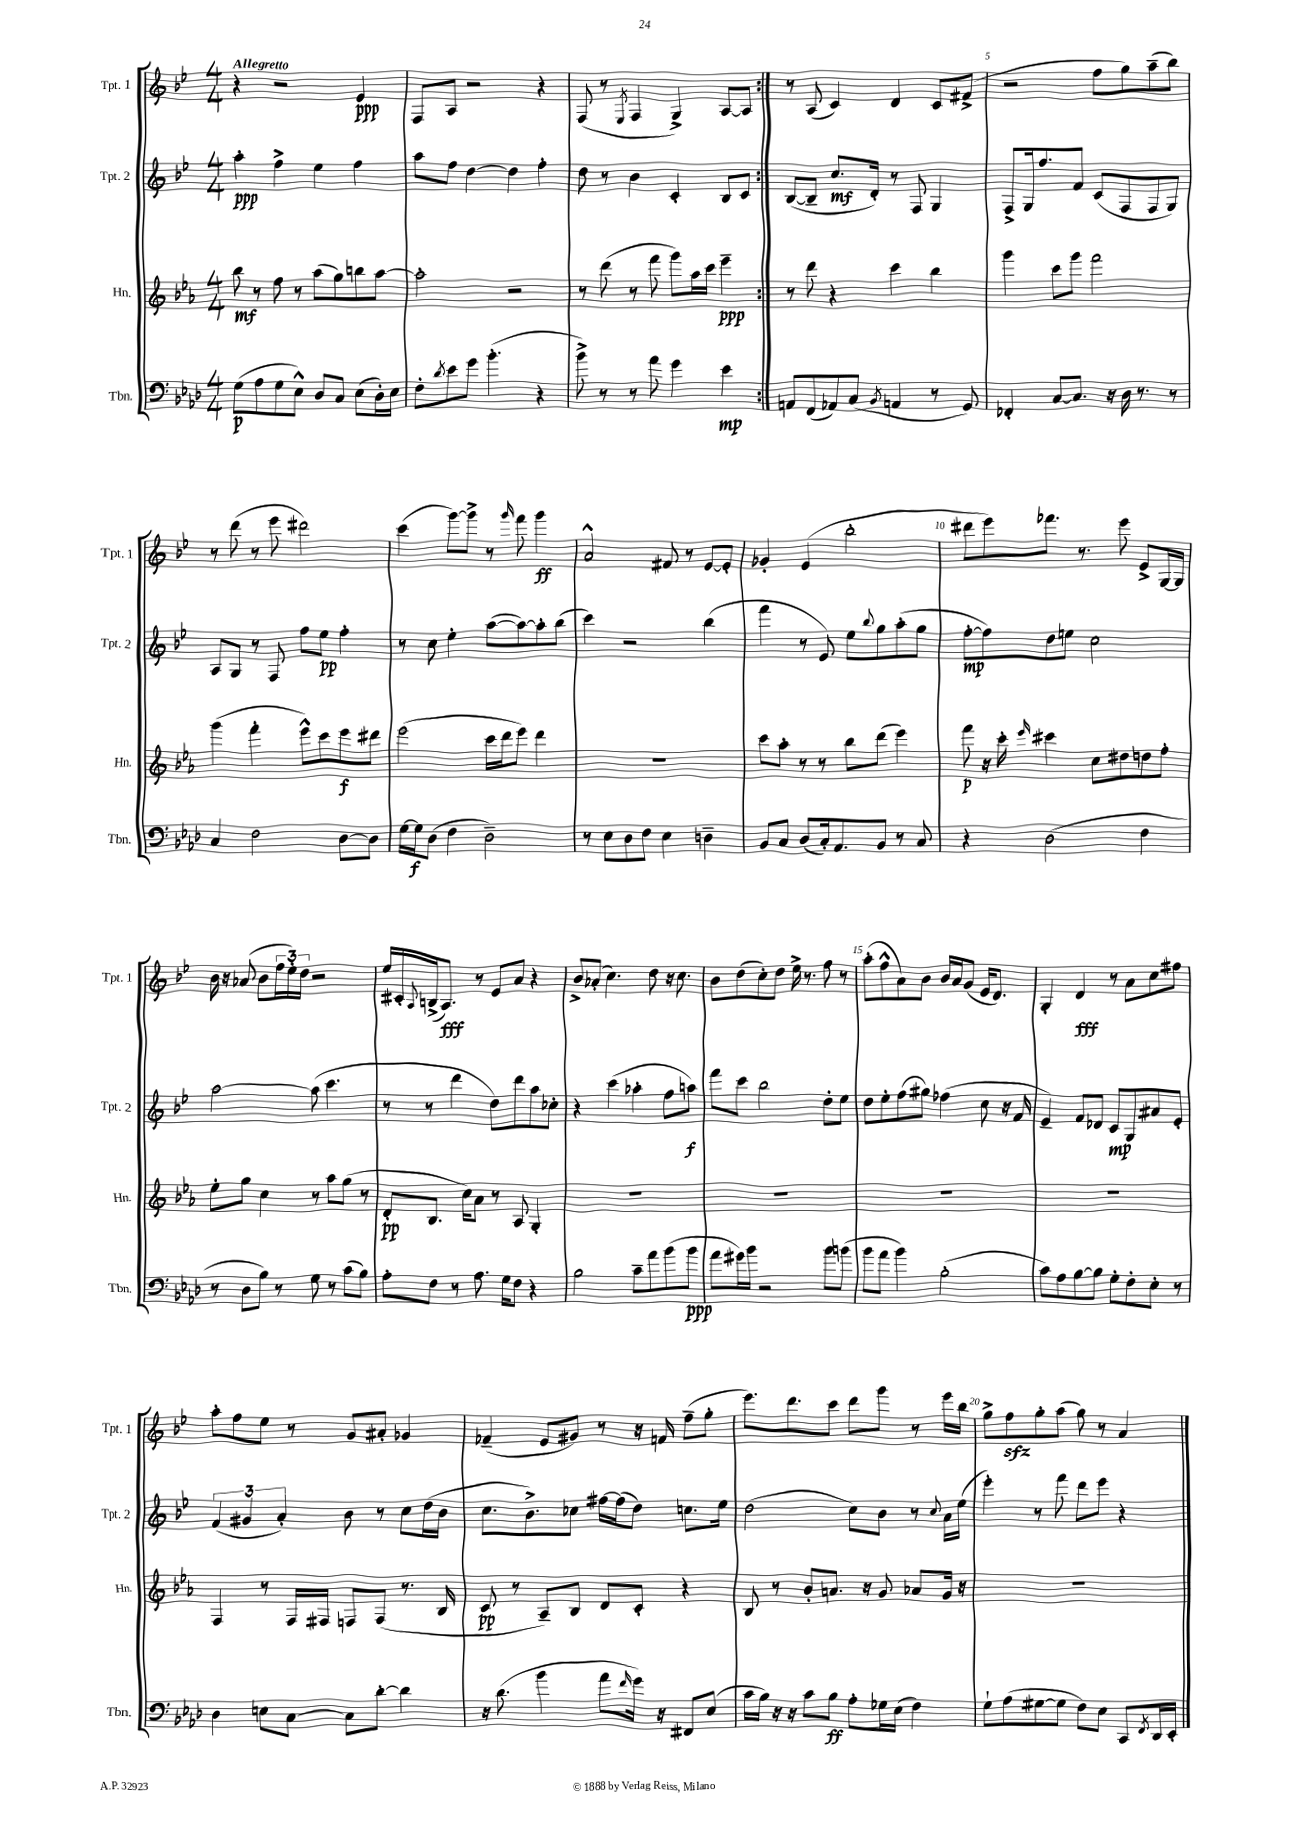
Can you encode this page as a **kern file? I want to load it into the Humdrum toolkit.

**kern	**kern	**kern	**kern
*staff4	*staff3	*staff2	*staff1
*clefF4	*clefG2	*clefG2	*clefG2
*k[b-e-a-d-]	*k[b-e-a-]	*k[b-e-]	*k[b-e-]
*M4/4	*M4/4	*M4/4	*M4/4
(8G	8bb-	4aa'	4r
8A-	8r	.	.
8G	8ff	4ff^	2r
8E-^^)	8r	.	.
8D-	(8aa-	4ee-	.
8C	8gg)	.	.
(8E-	8bb	4ff	4e-
16D-')	[8aa-	.	.
16E-	.	.	.
=	=	=	=
8F'	2aa-']	8aa	8F
8qd-	.	.	.
8e-	.	8ff	8A
8g	.	[4dd	2r
(4.b-'	.	.	.
.	2r	4dd]	.
4r	.	4ff'	4r
=	=	=	=
8b-^)	8r	8dd	(8F
8r	(8ddd	8r	8r
.	.	.	8qE-
8r	8r	4b-	4F
8a-	8fff	.	.
4g	8ggg)	4c'	4G^)
.	16aa-	.	.
.	16ccc	.	.
4e-	4eee-~	8B-	[8A
.	.	8c	8A]
=:|!	=:|!	=:|!	=:|!
8AA	8r	([8B-	8r
(8FF	8ddd	8B-~]	(8A
8AA-)	4r	8.cc	4c)
(8C	.	.	.
.	.	16d')	.
8qBB-	.	.	.
4AA	4ccc	8r	4d
.	.	8F	.
8r	4bb-	4G	8c
8GG)	.	.	(8f#^
=	=	=	=
4FF-'	4ggg	8F^	2r
.	.	16G	.
.	.	8.ff	.
[8C	8ccc	.	.
8.C]	8ggg	8f	.
.	2fff	(8c	8ff
16r	.	.	.
16D-	.	8F	8gg)
8.r	.	.	.
.	.	8F	(8aa~
8r	.	8G)	8bb-)
=	=	=	=
4C	(4ggg	8A	8r
.	.	8G	(8ddd
2F	4fff'	8r	8r
.	.	8F	8eee-
.	8eee-^^)	8ff	2ddd#)
.	8ccc	8ee-	.
[8D-	8eee-	4ff'	.
8D-]	8ddd#	.	.
=	=	=	=
[16G	(2eee-	8r	(4ccc
16G]	.	.	.
(8D-	.	8cc	.
4F	.	4ee-'	[8ggg)
.	.	.	8ggg^]
2D-~)	16ccc	([8aa	8r
.	16ddd	.	.
.	.	.	16qqggg
.	8eee-)	8aa_)	8fff
.	4ddd	8aa']	4ggg
.	.	(8bb-	.
=	=	=	=
8r	1r	4ccc)	2a^^
8E-	.	.	.
8D-	.	2r	.
8F	.	.	.
4E-	.	.	8f#
.	.	.	8r
4D~	.	(4bb-	[8e-
.	.	.	8e-']
=	=	=	=
8BB-	8ccc	4fff	4g-'
8C	8aa-'	.	.
(8D-	8r	8r	(4e-
16C')	8r	8e-)	.
8.AA-	.	.	.
.	8bb-	8ee-	2bb-'
.	.	8qqbb-	.
8BB-	(8ddd	8gg	.
8r	4eee-)	(8aa'	.
8C	.	8gg	.
=	=	=	=
4r	8fff	[8ff'	8ddd#
.	16r	8ff])	8eee-)
.	16ccc'	.	.
.	16qqeee-	.	.
(2D-	4ccc#	8dd	8.fff-
.	.	8ee	.
.	.	.	8.r
.	8cc	2cc	.
.	8dd#	.	8eee-
4F	8dd	.	8e-^
.	8ff'	.	[16G
.	.	.	16G]
=	=	=	=
8r	8ee-'	[2aa	16b-
.	.	.	16r
8D-	8gg	.	(8a-
8B-)	4cc	.	8b-
8r	.	.	24ff
.	.	.	24ee-')
.	.	.	24dd
8G	8r	(8aa]	2r
8r	8aa-	4.ccc	.
(8c	(8gg	.	.
8B-)	8r	.	.
=	=	=	=
8A-'	8d'	8r	16ee-
.	.	.	16c#'
.	.	.	8qqA
8F	8.B-	8r	(16B^
.	.	.	8.A)
8r	.	4ddd	.
.	16cc)	.	.
8.A-	8a-	.	8r
.	8r	8dd)	8e-
16G	.	.	.
8F	8A-	8ddd	8a
4r	4G'	8aa	4r
.	.	8cc-'	.
=	=	=	=
2B-	1r	4r	8b-^
.	.	.	(8a-'
.	.	(4ccc	4.cc)
8c~	.	4aa-'	.
8a-	.	.	8dd
(8b-	.	8ff	16r
.	.	.	8.cc
8b-	.	8aa)	.
=	=	=	=
8a-	1r	8fff	8b-
16g#)	.	8ccc	(8dd
16b-	.	.	.
2r	.	2bb-	8cc')
.	.	.	8dd
.	.	.	16ee-^
.	.	.	8.r
8b-	.	8dd'	8ff
(8b	.	8ee-	8r
=	=	=	=
8b-	1r	8dd	(8aa'
8a-	.	8ee-'	8ff^^
4b-)	.	(8ff	8a)
.	.	8gg#)	8b-
(2B-'	.	(4ff-	16b-
.	.	.	16a
.	.	.	(8g
.	.	8cc	16e-
.	.	.	8.d)
.	.	16r	.
.	.	16f	.
=	=	=	=
8c)	1r	4e-~)	4G'
8A-	.	.	.
[8B-	.	8f	4d
8B-]	.	8d-	.
8G'	.	8c	8r
8F'	.	8G	8a
8E-'	.	8a#	8cc
8r	.	8e-'	8ff#
=	=	=	=
4D-	4F	(6f	8aa'
.	.	.	8ff
.	.	6g#	.
8E	8r	.	8ee-
.	.	6a')	.
[8C	16F	.	8r
.	16F#	.	.
8C]	8F	8b-	8g
[8d-'	(8F	8r	8a#'
4d-]	8.r	8cc	4g-
.	.	(16dd	.
.	16B-	16b-	.
=	=	=	=
16r	8c	8.cc	(4f-~
(8.d-	.	.	.
.	8r	.	.
.	.	8.b-^)	.
4b-	8A-~)	.	8e-
.	8B-	8cc-	8g#)
8a-	8d	[16ff#	8r
.	.	(16ff#]	.
16qqf	.	.	.
16g)	8c'	8dd)	16r
16r	.	.	16f
8FF#	4r	8.cc	(8ff~
(8E-	.	.	8gg'
.	.	16ee-	.
=	=	=	=
16c	8B-	(2dd	8.eee-)
16B-)	.	.	.
16r	8r	.	.
16r	.	.	8.ddd
8c	8b-'	.	.
8B-	8.a	.	8ccc
8A-'	.	8cc)	8ddd
.	16r	.	.
16G-	8g	8b-	8ggg
(16E-	.	.	.
4F)	8a-	8r	8r
.	.	8qqcc	.
.	16g	16a	16eee-
.	16r	(16ee-	16bb-
=	=	=	=
8G`	1r	4eee-')	8gg^
(8A-	.	.	8ff
[8G#	.	8r	8gg'
8G#]	.	8fff	(8aa
8F)	.	8ddd	8gg)
8E-	.	8eee-	8r
8CC	.	4r	4a
8qFF	.	.	.
16DD-	.	.	.
16EE-'	.	.	.
==	==	==	==
*-	*-	*-	*-
